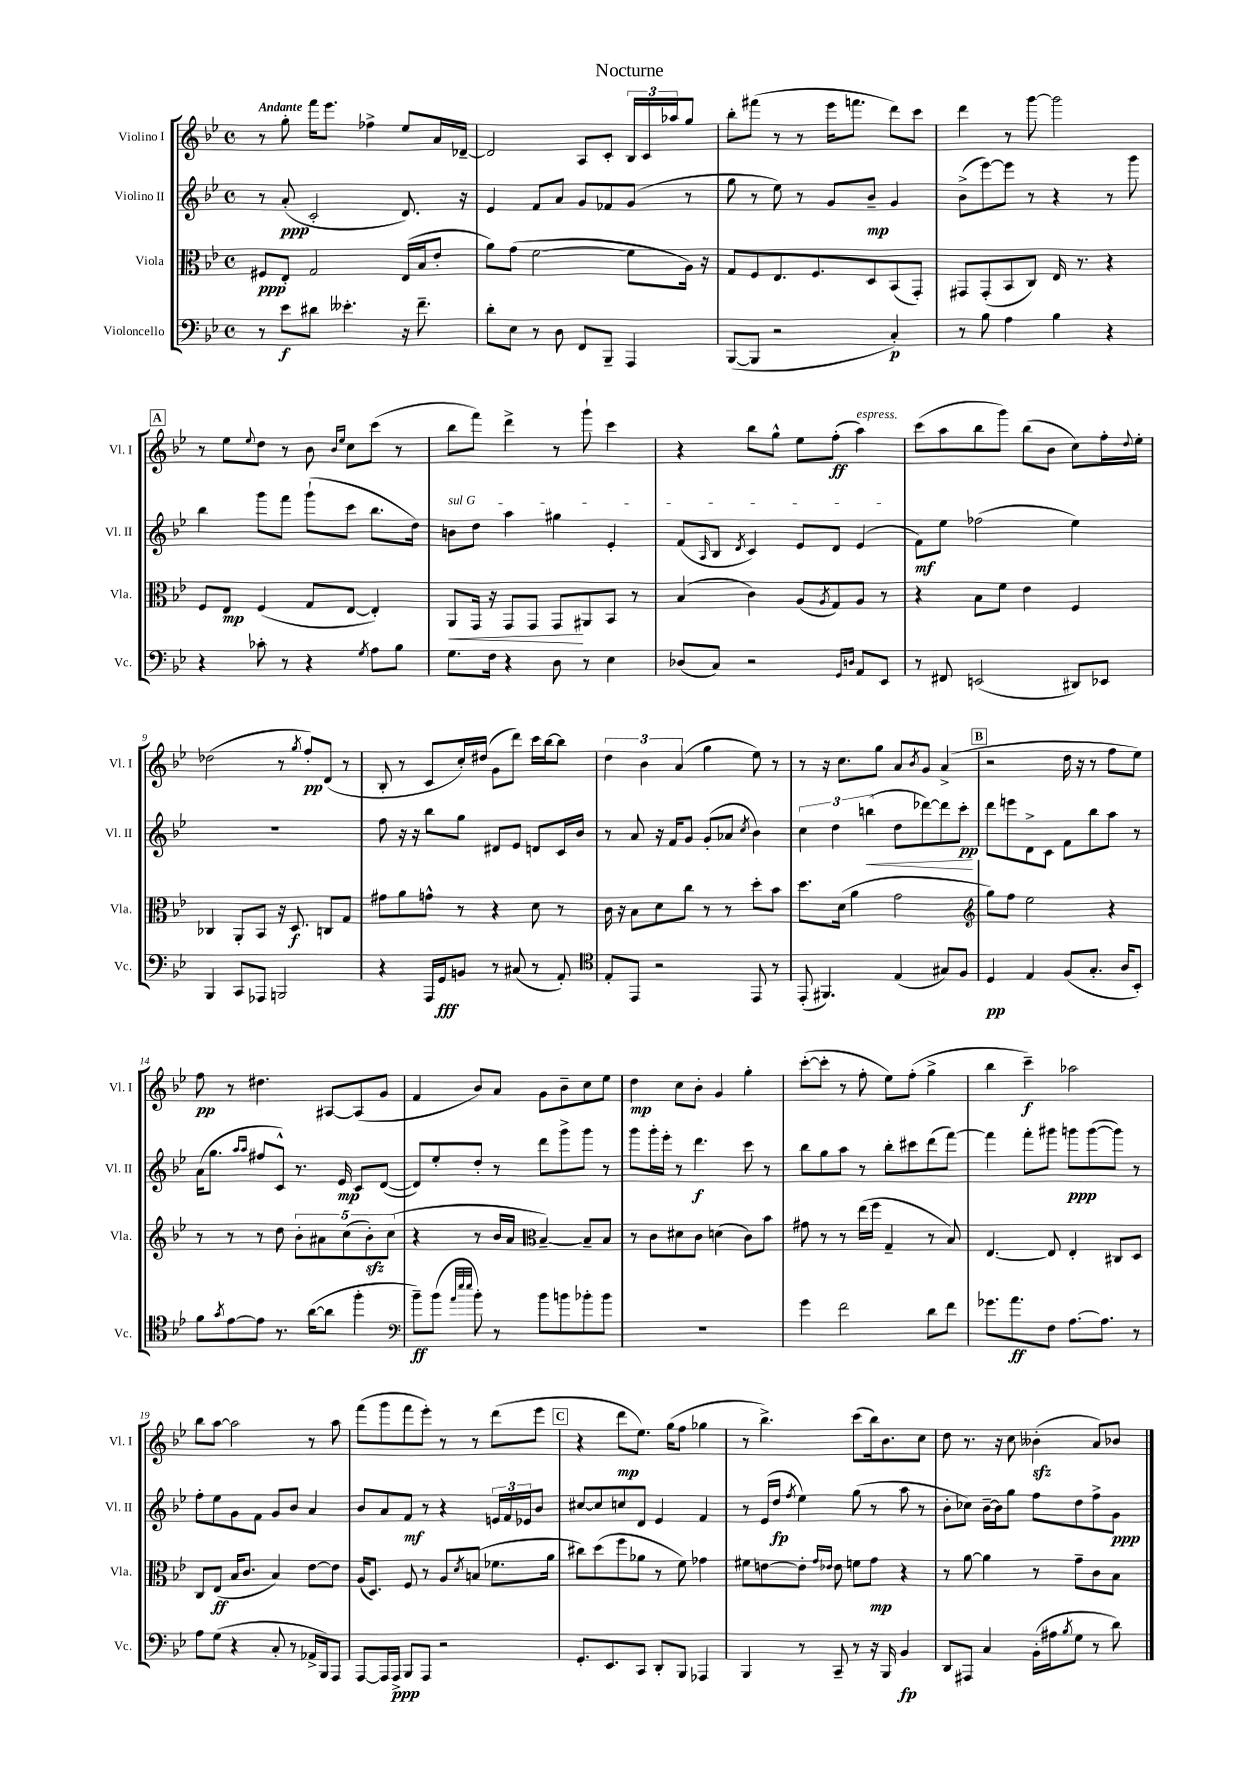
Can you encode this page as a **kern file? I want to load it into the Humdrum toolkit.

**kern	**kern	**kern	**kern
*staff4	*staff3	*staff2	*staff1
*clefF4	*clefC3	*clefG2	*clefG2
*k[b-e-]	*k[b-e-]	*k[b-e-]	*k[b-e-]
*M4/4	*M4/4	*M4/4	*M4/4
*met(c)	*met(c)	*met(c)	*met(c)
8r	8F#	8r	8r
8e-	8E-'	(8a'	8gg'
8d#	2G	2c'	16fff
.	.	.	8.eee-
4.e--'	.	.	.
.	.	.	4ff-^
16r	(16E-	8.d)	8ee-
8.f~	16B-	.	.
.	8e-'	.	16a
.	.	16r	[16d-~
=	=	=	=
8d'	8a)	4e-	2d-]
8E-	(8g	.	.
8r	[2f	8f	.
8D	.	8a	.
8FF	.	8g	8A
8BBB-~	.	8f-	8c'
4AAA	8f]	(8g	24B-
.	.	.	24c
.	.	.	24aa-
.	16A)	8r	8gg
.	16r	.	.
=	=	=	=
([8BBB-	8G	8gg	8bb-'
8BBB-]	8F	8r	(8fff#
2r	8.E-	8ee-)	8r
.	.	8r	8r
.	8.F	.	.
.	.	8g	16eee-
.	.	.	8.fff
.	8D	8b-~	.
4C')	(8BB-	4g	8ddd)
.	8GG')	.	8ccc
=	=	=	=
8r	8GG#	(8b-^	4ddd
8B-	(8GG#'	[8eee-)	.
4A	8BB-	8eee-]	8r
.	8C)	8r	[8ggg
4B-	16E-	4r	2ggg]
.	8.r	.	.
4r	4r	8r	.
.	.	8ggg	.
=	=	=	=
4r	8F	4bb-	8r
.	8E-	.	8ee-
.	.	.	8qqee-
8c-'	(4F	8ggg	8dd
8r	.	8fff	8r
4r	8G	(8ggg`	8b-
.	.	.	16qqb-
.	.	.	16qqee-
.	[8E-	8ccc	8cc
8qG	.	.	.
8A	4E-'])	8.bb-	(8ccc
8B-	.	.	8r
.	.	16dd)	.
=	=	=	=
8.G	8AA	8b	8bb-
.	16GG	8dd	8fff)
16F	16r	.	.
4r	8GG	4aa	4ddd^
.	8GG	.	.
8D	8GG	4gg#	8r
8r	8AA#	.	8ggg`
4E-	8BB-	4e-'	4ccc
.	8r	.	.
=	=	=	=
(8D-	(4B-	(8f	4r
.	.	16qqA	.
8C)	.	8B-	.
.	.	8qd	.
2r	4c)	4c)	8bb-
.	.	.	8gg^^
.	(8A	8e-	8ee-
.	8qA	.	.
.	8G)	8d	(8ff'
16qqGG	.	.	.
16qqD	.	.	.
8AA	8A	(4e-	4aa)
8EE-	8r	.	.
=	=	=	=
8r	4r	8f)	(8ccc
8FF#	.	8ee-	8aa
(2EE	8B-	(2ff-	8bb-
.	8f	.	8ggg)
.	4e-	.	(8bb-
.	.	.	8b-
8DD#)	4F	4ee-)	8cc)
8EE-	.	.	16ff'
.	.	.	8qqdd
.	.	.	16ee-'
=	=	=	=
4BBB-	4C-	1r	(2dd-
8CC	8AA'	.	.
8AAA-	8BB-	.	.
2BBB	16r	.	8r
.	8.D	.	.
.	.	.	8qgg
.	.	.	8ff')
.	8C	.	(8d
.	8G	.	8r
=	=	=	=
4r	8g#	8ff	8B-'
.	8a	16r	8r
.	.	16r	.
16AAA	8g^^	8bb-	8c
16GG	.	.	.
8BB	8r	8gg	16cc')
.	.	.	(16dd#
8r	4r	8d#	8g
(8C#	.	8e-	8ddd)
8r	8d	8d	16ccc
.	.	.	[16bb-
8AA')	8r	16c	8bb-]
.	.	16b-	.
=	=	=	=
*clefC4	*	*	*
8E-'	16c	8r	6dd
.	16r	.	.
8EE-	8B-	8a	.
.	.	.	6b-
2r	8d	16r	.
.	.	16f	.
.	.	.	(6a
.	8cc	8g	.
.	8r	(8g'	4gg
.	8r	8a-	.
.	.	8qcc	.
8EE-	8dd'	4b-)	8ee-)
8r	8b-	.	8r
=	=	=	=
(8EE-'	8.dd	6cc	8r
4.FF#)	.	.	16r
.	.	6dd	.
.	(16d	.	8.cc
.	4a	.	.
.	.	(6bb	.
.	.	.	8gg
(4E-	2g	8dd	8a
.	.	.	8qb-
.	.	[8ddd-)	8g
8G#)	.	8ddd-]	(4a^
8F	.	8ccc'	.
=	=	=	=
*	*clefG2	*	*
4D	8gg)	8ddd	2r
.	8ff	8eee	.
4E-	2ee-	8d^	.
.	.	8c	.
(8F	.	8f	16dd
.	.	.	16r
8.G'	.	8bb-	8r
.	4r	8aa	8ff
16A	.	.	.
8BB-')	.	8r	8ee-)
=	=	=	=
8f	8r	(16a	8ff
.	.	8.gg	.
8qg	.	.	.
[8e-	8r	.	8r
.	.	16qqaa	.
.	.	16qqaa	.
8e-]	8r	8ff#	4.dd#
8.r	8dd	8c^^)	.
.	10b-'	8.r	.
([16a	.	.	.
.	10a#	.	.
8a]	.	.	[8A#
.	.	16e-	.
.	(10cc	.	.
4ff'	.	8c	(8A#]
.	10b-')	.	.
.	.	([8d	8g
.	(10cc	.	.
=	=	=	=
*clefF4	*	*	*
8b-~)	4r	8d])	4f
(8b-	.	8ee-'	.
32qqa	.	.	.
32qqee-	.	.	.
32qqee-	.	.	.
8b-')	8r	8dd'	8b-)
8r	16b-	8r	8a
.	16a	.	.
*	*clefC3	*	*
8b-	[4B-~)	8ddd	8g
8b	.	8ggg^	8b-~
8b-'	8B-~]	8ggg	8cc
8b-	8B-	8r	8ee-
=	=	=	=
1r	8r	8ggg	4dd
.	8c	16ggg'	.
.	.	16eee-'	.
.	8d#	8r	8cc
.	8c	4.ddd	8b-'
.	(4d	.	4g
.	8c)	8ccc	4gg'
.	8b-	8r	.
=	=	=	=
4g	8g#	8bb-	([8ccc'
.	8r	8gg	8ccc']
2f	8r	8aa	8r
.	(16ee-	8r	8ff'
.	16ff	.	.
.	4G~	8bb-'	8ee-)
.	.	8ccc#	(8ff'
8d	8r	(8ddd	4gg^
8f	8B-)	[8fff)	.
=	=	=	=
8.g-	[4.E-	4fff]	4bb-
8.a	.	.	.
.	.	8fff'	4ccc~)
8F	8E-]	8ggg#	.
[8.A	4E-'	8ggg	2aa-
.	.	([8ggg	.
8.A]	.	.	.
.	8C#	8ggg])	.
8r	8D	8r	.
=	=	=	=
8A	8C	8ff'	8bb-
(8G	(8E-	8ee-	[8aa
4r	16B-	8g	2aa]
.	8.c	.	.
.	.	8f	.
8C'	4B-)	8g	.
8r	.	8b-	.
16AA-^	[8e-	4a	8r
16BBB-)	.	.	.
8AAA	8e-]	.	8aa
=	=	=	=
[8AAA	(16A	8b-	(8fff
.	8.D)	.	.
16AAA]	.	8a	8ggg
16AAA^	.	.	.
8BBB-	8F	8f	8fff
8AAA	8r	8r	8eee-')
2r	8A	4r	8r
.	8qd	.	.
.	(8B	.	8r
.	8.f-	24e	(8ddd
.	.	24f	.
.	.	24e-	.
.	.	8b-	8eee-
.	16a	.	.
=	=	=	=
8.GG'	8cc#)	[8cc#	4r
.	(8dd	8cc#]	.
8.EE-	.	.	.
.	8ff	8cc	8ddd
8CC	8a-	8d	8.ee-)
8DD'	8r	4e-	.
.	.	.	(16gg
8BBB-	8f)	.	8ff
4AAA-	4g-	4f	4gg-
=	=	=	=
4BBB-	8f#	8r	8r
.	[8e	(16e-	4.bb-^)
.	.	16dd	.
.	.	8qff	.
8r	8e']	4ee-)	.
.	16qqg	.	.
.	16qqe-	.	.
8CC~	8e-	.	.
8r	8f	(8gg	(8ccc
16r	8g	8r	16bb-)
16BBB-	.	.	8.b-
4BB-	4r	8aa	.
.	.	8r	8cc
=	=	=	=
8DD	8r	8b-'	8dd
8AAA#	[8a	8cc-)	8.r
4C	4a]	[16b-~	.
.	.	16b-]	16r
.	.	8gg	8cc
(16BB-'	8r	8ff	(4b--'
16A#	.	.	.
8qB-	.	.	.
8G	8g~	8dd	.
8r	8c	8ff^	8a)
8d)	8B-	8g	8b-
==	==	==	==
*-	*-	*-	*-
